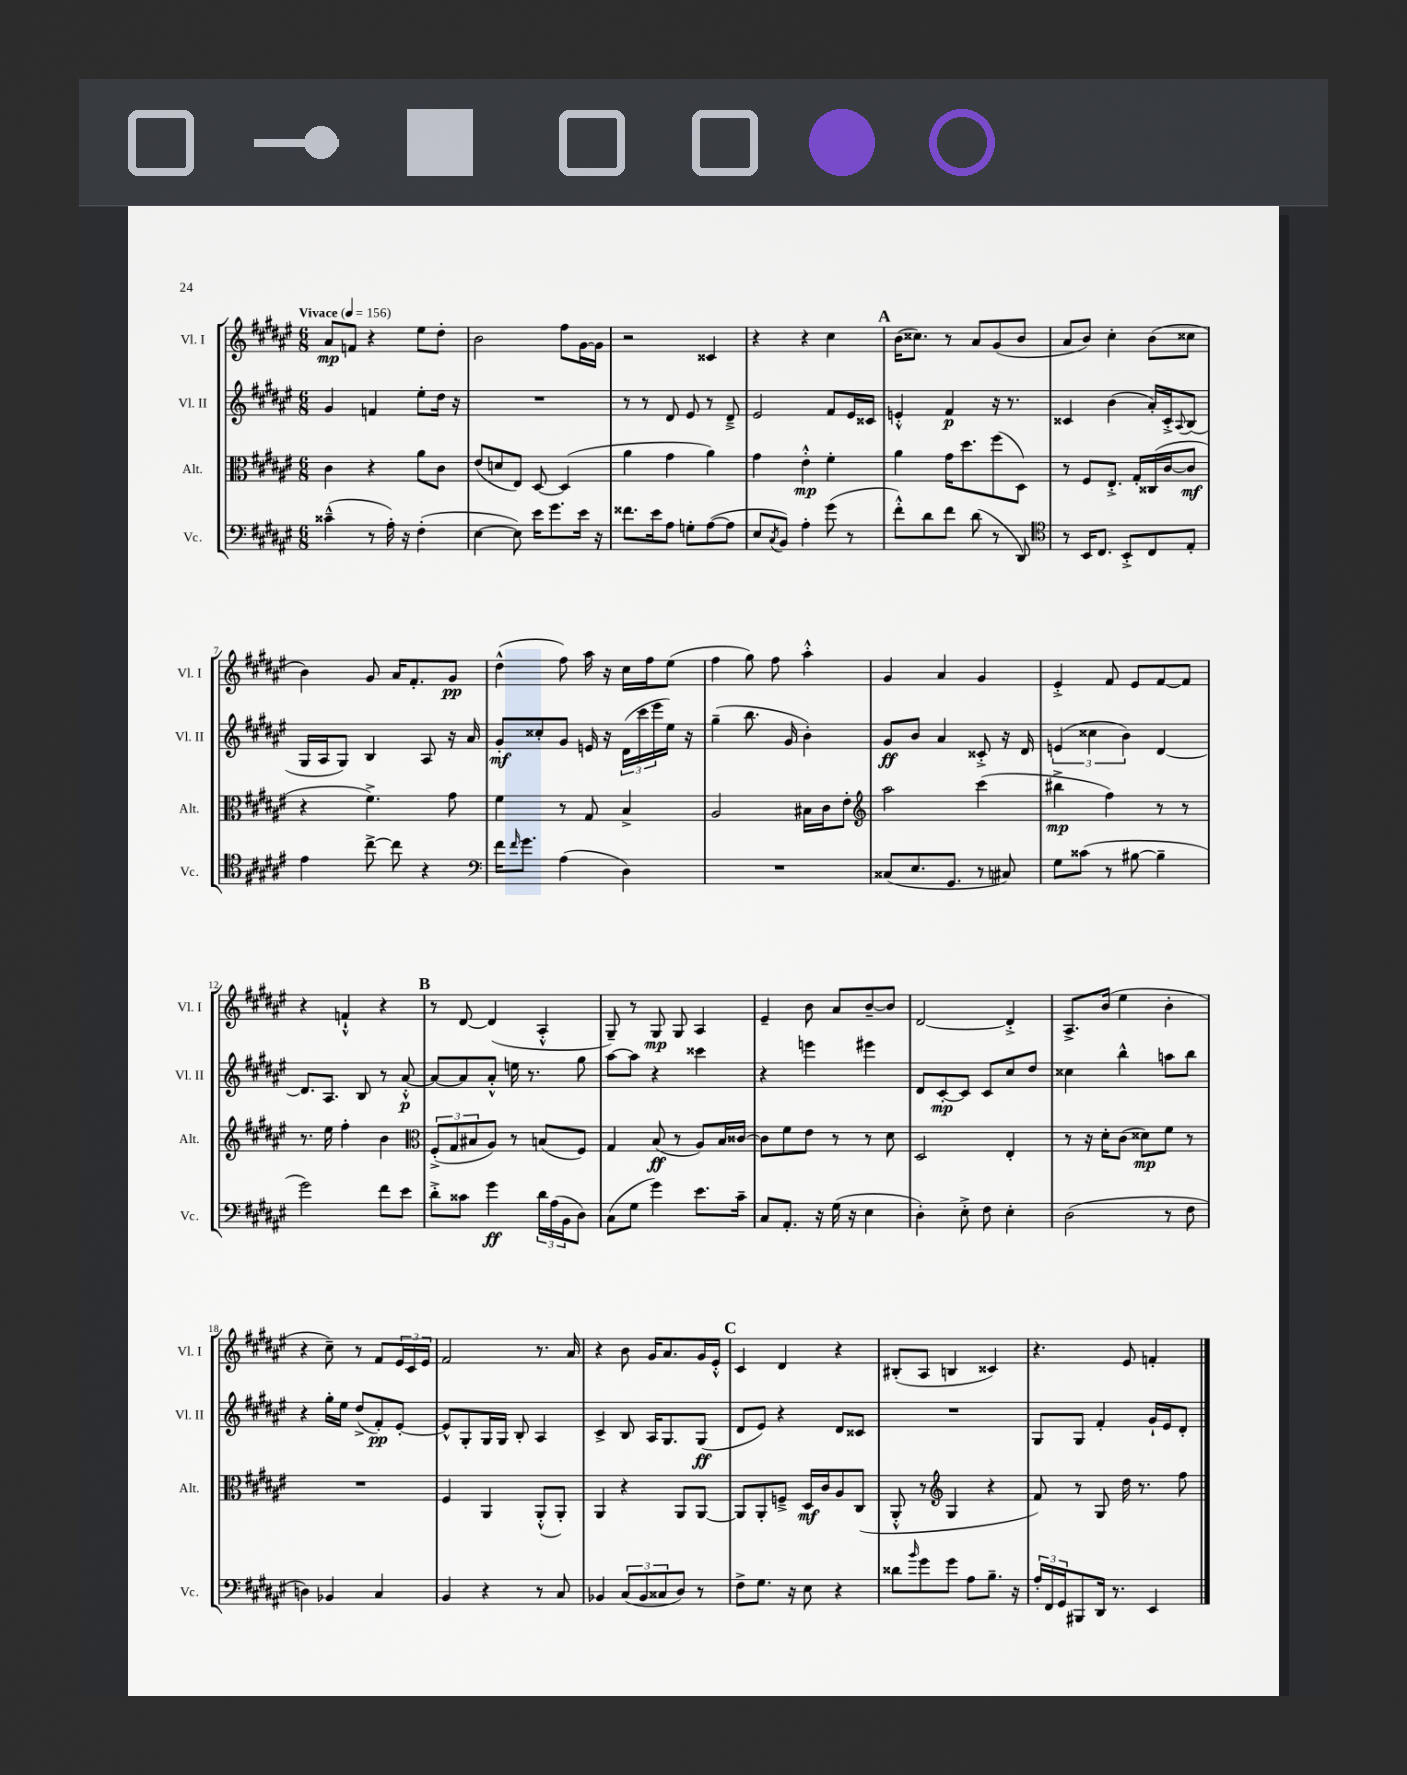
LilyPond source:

<<
\new StaffGroup <<
\new Staff = "s0" \with { instrumentName = "Vl. I" shortInstrumentName = "Vl. I" } {
    \clef treble \key fis \major \numericTimeSignature \time 6/8 \tempo "Vivace" 4 = 156
    ais'8\mp f'8 r4 eis''8 dis''8-. |
    b'2 fis''8 gis'16~ gis'16 |
    r2 cisis'4 |
    r4 r4 cis''4 |
    \mark \markup { \bold "A" } b'16( cisis''8.) r8 ais'8 gis'8( b'8 |
    ais'8 b'8) cis''4-. b'8( cisis''8 |
    b'4) gis'8 ais'16 fis'8.-. gis'8\pp |
    dis''4-^( fis''8) ais''16 r16 cis''16 fis''16 eis''8( |
    fis''4 gis''8) fis''8 ais''4-.-^ |
    gis'4 ais'4 gis'4 |
    eis'4-.-> fis'8 eis'8 fis'8~ fis'8 |
    r4 f'4-!-^ r4 |
    \mark \markup { \bold "B" } r8 dis'8~ dis'4( ais4-.-^ |
    gis8--) r8 gis8\mp gis8 ais4 |
    eis'4-- b'8 ais'8 b'8~-- b'8 |
    dis'2~ dis'4-.-> |
    ais8.-> b'16( eis''4 b'4-. |
    r4 cis''8--) r8 fis'8 \tuplet 3/2 { eis'16 cis'16 eis'16 } |
    fis'2 r8. ais'16 |
    r4 b'8 gis'16 ais'8. gis'16 eis'16-.-^ |
    \mark \markup { \bold "C" } cis'4 dis'4 r4 |
    bis8-.( ais8 b4 cisis'4) |
    r4. eis'8 f'4-. \bar "|." |
}
\new Staff = "s1" \with { instrumentName = "Vl. II" shortInstrumentName = "Vl. II" } {
    \clef treble \key fis \major \numericTimeSignature \time 6/8
    gis'4 f'4 eis''8-. dis''16 r16 |
    R2. |
    r8 r8 dis'8 eis'8 r8 dis'8---> |
    eis'2 fis'8 eis'16 cisis'16 |
    \mark \markup { \bold "A" } e'4-.-^ fis'4\p r16 r8. |
    cisis'4 b'4( ais'16-.) cisis'16-.-> \appoggiatura { ais8 } b8( |
    gis16 ais16 gis8) b4 ais8 r16 ais'16 |
    gis'8-.\mf cisis''8-. gis'8 e'16 r16 \tuplet 3/2 { dis'16( cis'''16 eis'''16 } eis''16) r16 |
    gis''4--( b''8. gis'16 b'4-.) |
    gis'8\ff b'8 ais'4 cisis'8-.-> r16 dis'16 |
    \tuplet 3/2 { e'4( cisis''4 b'4) } dis'4~ |
    dis'8. ais8. b8 r8 ais'8~-.-^\p |
    \mark \markup { \bold "B" } ais'8~ ais'8 ais'8-.-^ e''16 r8. gis''8 |
    ais''8~ ais''8 r4 cisis'''4 |
    r4 e'''4 eis'''4 |
    dis'8 cis'8~-.\mp cis'8 cis'8 cis''8 dis''8 |
    cisis''4 b''4-^ a''8 b''8 |
    r4 gis''16-. eis''16 dis''8->( fis'8-.\pp) eis'8~-. |
    eis'8-^ gis8-. gis16 gis16 b8-. ais4 |
    cis'4-> b8 ais16 gis8. gis8\ff( |
    \mark \markup { \bold "C" } dis'8 eis'8) r4 dis'8 cisis'8 |
    R2. |
    gis8 gis8 fis'4-. gis'16-! eis'16 dis'8-. \bar "|." |
}
\new Staff = "s2" \with { instrumentName = "Alt." shortInstrumentName = "Alt." } {
    \clef alto \key fis \major \numericTimeSignature \time 6/8
    cis'4 r4 ais'8 cis'8 |
    eis'8( d'8 eis8) dis8~ dis4( |
    ais'4 gis'4 ais'4) |
    gis'4 eis'4-.-^\mp fis'4-. |
    \mark \markup { \bold "A" } ais'4 gis'16 dis''8. fis''8( dis8) |
    r8 fis8 eis8.-.-> gis16-. cisis16( cis'16~ cis'8\mf |
    r4 fis'4.->) gis'8 |
    fis'4 r8 gis8 b4-> |
    ais2 bis16 cis'16 eis'8-. |
    \clef treble ais''2 cis'''4( |
    bis''4->\mp fis''4) r8 r8 |
    r8. eis''16 fis''4-. b'4 |
    \mark \markup { \bold "B" } \clef alto \tuplet 3/2 { fis8-.->( gis8 bis8 } ais8) r8 b8( fis8) |
    gis4 b8\ff( r8 ais8) b16 cisis'16~ |
    cisis'8 fis'8 eis'8 r8 r8 dis'8 |
    dis2 eis4-. |
    r8 r16 dis'16-. cis'8( disis'8\mp) fis'8 r8 |
    R2. |
    fis4 ais,4 ais,8-.-^( ais,8-.) |
    ais,4 r4 ais,8 ais,8~ |
    \mark \markup { \bold "C" } ais,8 ais,8-. f8---> dis16\mf cis'16 ais8 cis8( |
    ais,8-.-^ r8 \clef treble gis4 r4 |
    fis'8) r8 gis8 dis''16 r8. fis''8 \bar "|." |
}
\new Staff = "s3" \with { instrumentName = "Vc." shortInstrumentName = "Vc." } {
    \clef bass \key fis \major \numericTimeSignature \time 6/8
    cisis'4---^( r8 ais16-.) r16 fis4-.( |
    eis4~ eis8) eis'16 gis'8. eis'16 r16 |
    fisis'8. eis'16 ais8 g8-. ais8~( ais8 |
    eis8 \acciaccatura { cis8 } b,8) ais4-. gis'8( r8 |
    \mark \markup { \bold "A" } fis'8-.-^) dis'8 fis'8 dis'8( r8 dis,8) |
    \clef tenor r8 b,16 cis8. b,8-.-> cis8 eis8-. |
    eis'4 cis''8~-> cis''8 r4 |
    \clef bass fis'16 \grace { fis'16 } gis'8. ais4( dis4) |
    R2. |
    cisis8( eis8. gis,8. r8 cis8) |
    gis8 cisis'8( r8 bis8~ bis4-- |
    gis'2) fis'8 eis'8 |
    \mark \markup { \bold "B" } dis'8-.-> cisis'8 gis'4\ff \tuplet 3/2 { dis'16 ais16( b,16 } dis8) |
    cis8( gis8 gis'4) eis'8. cis'16-- |
    cis8 ais,8.-. r16 gis16( r16 eis4 |
    dis4-.) eis8-.-> fis8 eis4-. |
    dis2( r8 fis8 |
    d4) bes,4 cis4 |
    b,4 r4 r8 cis8 |
    bes,4 \tuplet 3/2 { cis8( bes,8 cisis8 } dis8) r8 |
    \mark \markup { \bold "C" } fis8-> gis8. r16 eis8 r4 |
    disis'8 \grace { b'16 } gis'8 gis'8 ais8 b8.-- r16 |
    \tuplet 3/2 { ais16-. fis,16 gis,16 } bis,,8 dis,16 r8. eis,4 \bar "|." |
}
>>
>>
